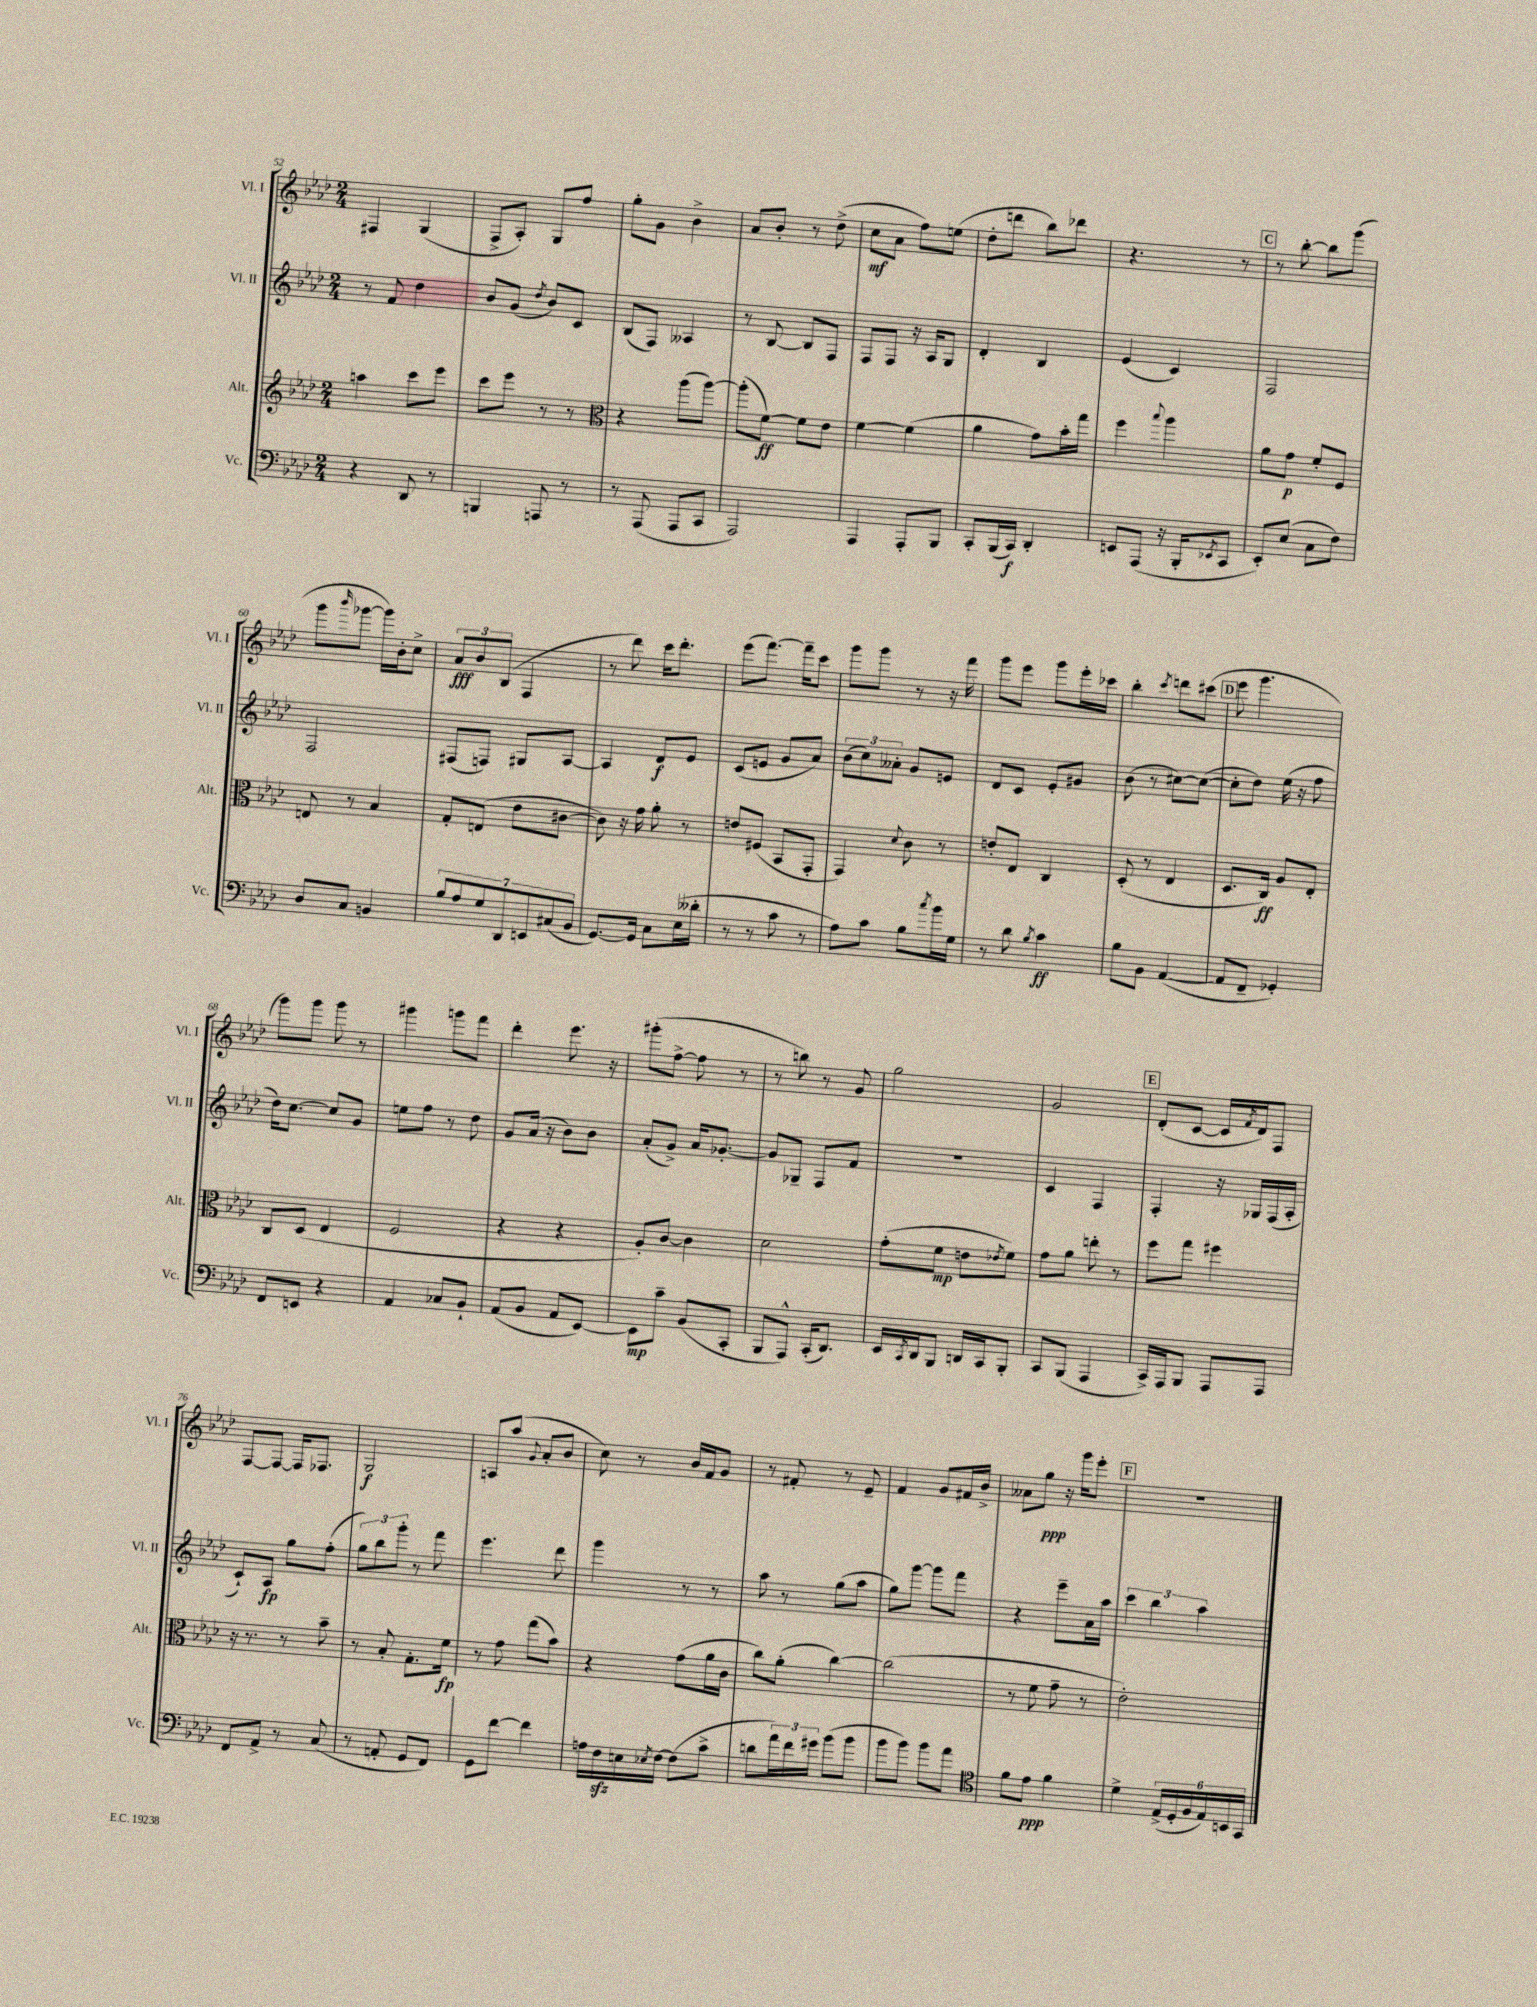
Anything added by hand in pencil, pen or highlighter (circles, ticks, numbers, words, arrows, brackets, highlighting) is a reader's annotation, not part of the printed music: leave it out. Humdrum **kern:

**kern	**kern	**kern	**kern
*staff4	*staff3	*staff2	*staff1
*clefF4	*clefG2	*clefG2	*clefG2
*k[b-e-a-d-]	*k[b-e-a-d-]	*k[b-e-a-d-]	*k[b-e-a-d-]
*M2/4	*M2/4	*M2/4	*M2/4
4r	4aa	8r	4F#
.	.	8f	.
8DD-	8ccc	4dd-	(4G
8r	8eee-	.	.
=	=	=	=
4BBB	8ccc	8b-	8F^
.	8eee-	(8g	8A-')
.	.	8qdd-	.
8AAA	8r	8b-)	8G
8r	8r	8c	8ff
=	=	=	=
*	*clefC3	*	*
8r	4r	(8B-	8gg'
(8AAA-	.	8F)	8g
8AAA-	(8aa-	4A--	4b-^
8CC	[8aa-)	.	.
=	=	=	=
2AAA-)	(8aa-']	8r	8a-
.	[8f)	[8B-	8b-'
.	8f]	8B-]	8r
.	8e-	8F	(8dd-^
=	=	=	=
4AAA-	[4f	8F	8cc
.	.	8F	8a-
8AAA-'	(4f]	16r	8ff)
.	.	16A-	.
8BBB-	.	8G	(8ee
=	=	=	=
8CC'	4a-	4d-'	8dd-'
(16BBB-	.	.	8ddd
16CC)	.	.	.
4DD-'	8g)	4B-	8bb-)
.	16b-'	.	8ddd-
.	16gg	.	.
=	=	=	=
8EE	4ff	(4e-	4.r
(8AAA-	.	.	.
.	8qqbb-	.	.
16r	4aa-	4c)	.
16BBB-'	.	.	.
8qEE-	.	.	.
8CC	.	.	8r
=	=	=	=
8EE-')	8a-	2F	8r
(8E-	8g	.	[8bb-'
8C	8f'	.	8bb-]
8F)	8F	.	(8ggg
=	=	=	=
8D-	8E	2F	8ggg
.	.	.	16qqbbb-
8C	8r	.	[8ggg-
4BB	4B-	.	16ggg-])
.	.	.	16b-'
.	.	.	8cc^
=	=	=	=
14B-	8G'	(8F#	12a-
14A-	.	.	.
.	.	.	12b-
.	(8E	8F)	.
14G	.	.	.
.	.	.	(12B-
14DD-	.	.	.
.	8e-	8G#	4F
14EE	.	.	.
(14C#	.	.	.
.	[8c#	[8A-	.
14BB-	.	.	.
=	=	=	=
[8.GG)	8c#])	4A-]	8r
.	16r	.	8ddd-)
16GG]	16g	.	.
8C	8a-'	8d-	16ccc
.	.	.	8.ddd-'
(16E-	8r	8e-	.
16d--'	.	.	.
=	=	=	=
8r	8e	(8c	(8eee-
8r	(8F#	8e	[8.fff)
8c	8BB-	8g	.
.	.	.	16fff~]
8r	8GG'	8a-)	8ccc
=	=	=	=
8A-)	4GG)	(12b-	8ggg
.	.	12cc)	.
8c	.	.	8ggg
.	.	12a--'	.
.	8qqd-	.	.
8B-	8c	8g	8r
8qcc	.	.	.
16b-	8r	8e	16r
16G	.	.	16fff
=	=	=	=
8r	8e'	8d-	8ggg
8d-	8E-	8c	8eee-
8qB-	.	.	.
4c	4C	8e-'	8ggg
.	.	8g#	16eee-'
.	.	.	16ccc-
=	=	=	=
8B-	(8D-'	(8b-	4bb-'
8BB-	8r	8r	.
.	.	.	8qccc
([4AA-	4E-	[8cc#)	8ddd
.	.	(8cc#_	(8ccc#
=	=	=	=
8AA-]	8.D-	8cc#']	8eee-
8FF~	.	8dd-)	4.ggg
.	16C)	.	.
4GG-')	8A-	(16ee-	.
.	.	16r	.
.	8E-'	8ff	.
=	=	=	=
8FF	8C	16dd-)	8ggg)
.	.	[8.cc	.
8EE	(8D-	.	8ggg
4r	4E-	8cc]	8ggg
.	.	8g	8r
=	=	=	=
4AA-	2F	8ee	4ggg#
.	.	8ff	.
8C-	.	8r	8ggg
8BB-`	.	8dd-	8fff
=	=	=	=
(8AA-	4r	8g	4ddd-'
8BB-	.	(16a-	.
.	.	16r	.
8AA-	4r	8b-)	8.eee-
[8EE-)	.	8b-	.
.	.	.	16r
=	=	=	=
8EE-]	8A-')	(8a-'	(8ggg#'
8c~	[8c	8g^)	[8ff^
(8BB-	4c]	16a-	8ff]
.	.	[8.g-'	.
8CC'	.	.	8r
=	=	=	=
8BBB-	2d-	8g-]	8r
8AAA-^^)	.	8G-~	8bb)
(16CC'	.	8F	8r
8.DD-)	.	.	.
.	.	8f	8g
=	=	=	=
16EE-	(8g'	2r	2gg
8qCC	.	.	.
16DD-	.	.	.
8BBB-	8f	.	.
16DD	8e	.	.
16CC	.	.	.
.	8qe-	.	.
8BBB-'	8f)	.	.
=	=	=	=
8CC	8g	4c	2g
(8BBB-	8a-	.	.
4AAA-	8ee'	4F	.
.	8r	.	.
=	=	=	=
16CC^)	8ff	4F'	(8d-'
16AAA-	.	.	.
8BBB-	8gg	.	[8c
8AAA-	4ff#	16r	16c]
.	.	.	8qf
.	.	16G-	16d-)
8AAA-	.	(16F	8F
.	.	16A-'	.
=	=	=	=
8FF	16r	8c`)	[8F
.	8.r	.	.
8AA-^	.	8A-	8F_
8r	8r	8gg	16F]
.	.	.	8.F-
(8C	8b-~	(8ff'	.
=	=	=	=
8r	8r	12gg)	2G
.	.	12bb-	.
8AA'	8B-'	.	.
.	.	12ggg'	.
8GG	8.G'	8r	.
8FF)	.	8fff	.
.	16f	.	.
=	=	=	=
8GG	8r	4.eee-	8A
[8f	8g	.	(8aa-
.	.	.	8qqg
4f]	(8gg	.	8a-'
.	8b-)	8ddd-	8b-
=	=	=	=
16A	4r	4ggg	8cc)
16F	.	.	.
16E	.	.	8r
8qE-	.	.	.
[16F	.	.	.
(8F]	(8g	8r	16b-
.	.	.	16f
8c^	16a-	8r	8g
.	16c	.	.
=	=	=	=
8d	8cc)	8aa-	8r
24a-)	(8a-'	8r	8f#'
24f	.	.	.
24g#	.	.	.
(8b-	[4cc)	(8gg	8r
8b-	.	8aa-	8e-~
=	=	=	=
8b-	(2cc]	8gg)	4f
8b-)	.	[8ggg	.
8b-	.	8ggg]	8g
8a-	.	8fff	16f#
.	.	.	16b-^
=	=	=	=
*clefC4	*	*	*
8f	8r	4r	8a--
8e-	8f	.	8gg
4f	8g~	8eee-~	16r
.	.	.	16ggg
.	8r	16a-	8eee-'
.	.	16aa-	.
=	=	=	=
4d-^	2e-')	6ccc	2r
.	.	6bb-	.
(24E-^	.	.	.
24D-'	.	.	.
24F	.	6aa-	.
24E-)	.	.	.
24BB	.	.	.
24GG	.	.	.
==	==	==	==
*-	*-	*-	*-
